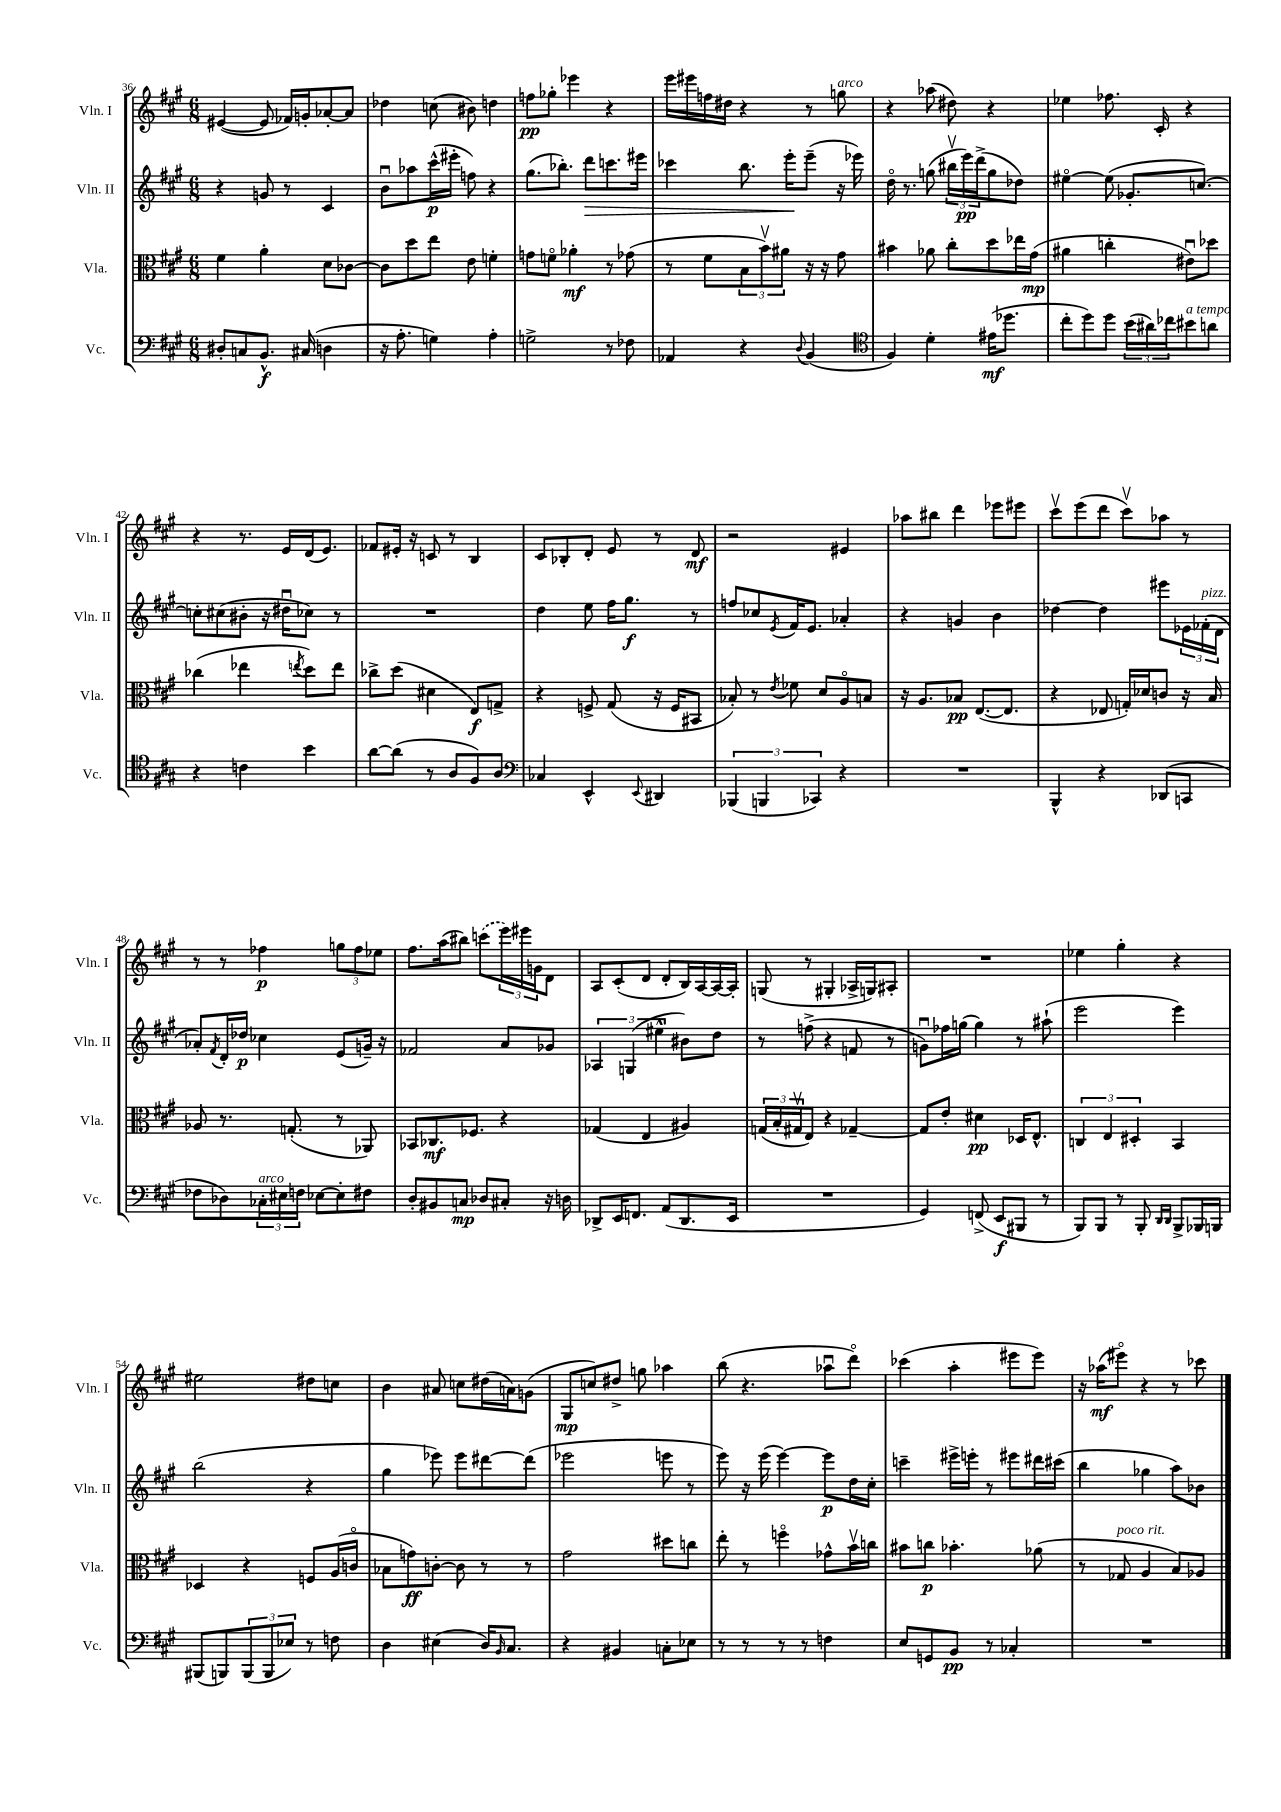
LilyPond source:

<<
\new StaffGroup <<
\new Staff = "s0" \with { instrumentName = "Vln. I" shortInstrumentName = "Vln. I" } {
    \clef treble \key a \major \numericTimeSignature \time 6/8
    eis'4~( eis'8 fes'16) g'16-. aes'8~-. aes'8 |
    des''4 c''8( bis'8) d''4 |
    f''8\pp ges''8-. ees'''4 r4 |
    e'''16 eis'''16 f''16 dis''16 r4 r8 g''8^\markup { \italic "arco" } |
    r4 aes''8( dis''8) r4 |
    ees''4 fes''8. cis'16-. r4 |
    r4 r8. e'16 d'16( e'8.) |
    fes'8 eis'16-. r16 c'8 r8 b4 |
    cis'8 bes8-. d'8-. e'8 r8 d'8\mf |
    r2 eis'4 |
    aes''8 bis''8 d'''4 ees'''8 eis'''8 |
    cis'''8\upbow e'''8( d'''8 cis'''8\upbow) aes''8 r8 |
    r8 r8 fes''4\p \tuplet 3/2 { g''8 fes''8 ees''8 } |
    fis''8. a''16( bis''8) \once \slurDashed c'''8( \tuplet 3/2 { e'''16) eis'''16 g'16 } d'8 |
    a8 cis'8-.( d'8 d'8-. b16) a16~ a16~ a16-. |
    g8( r8 gis4-. aes16-> g16) ais8-. |
    R2. |
    ees''4 gis''4-. r4 |
    eis''2 dis''8 c''8 |
    b'4 ais'8 c''8 dis''16( a'16) g'8( |
    gis8\mp c''8) dis''8-> g''8 aes''4 |
    b''8( r4. aes''8\downbow d'''8\flageolet) |
    ces'''4( a''4-. eis'''8 eis'''8) |
    r16 aes''16\mf( eis'''8\flageolet) r4 r8 ces'''8 \bar "|." |
}
\new Staff = "s1" \with { instrumentName = "Vln. II" shortInstrumentName = "Vln. II" } {
    \clef treble \key a \major \numericTimeSignature \time 6/8
    r4 g'8 r8 cis'4 |
    b'8\downbow aes''8 cis'''16-^\p( eis'''16-. f''8) r4 |
    gis''8.( bes''8.-.) d'''8\> c'''8. eis'''16 |
    ces'''4 b''8. e'''16-.\! e'''8--( r16 ees'''16) |
    d''16\flageolet r8. g''8( \tuplet 3/2 { bis''16\upbow e'''16\pp) d'''16->( } g''8 des''8) |
    eis''4~\flageolet eis''8( ges'8.-. c''8.~) |
    c''8-. cis''8( bis'8-. r16 dis''16\downbow ces''8) r8 |
    R2. |
    d''4 e''8 fis''16 gis''8.\f r8 |
    f''8 ces''8 \acciaccatura { e'8 } fis'16 e'8. aes'4-. |
    r4 g'4 b'4 |
    des''4~ des''4 eis'''8 \tuplet 3/2 { ees'16 fes'16-.^\markup { \italic "pizz." }( d'16 } |
    aes'8-.) \acciaccatura { fis'8 } d'16-. des''16\p ces''4 e'8( g'16--) r16 |
    fes'2 a'8 ges'8 |
    \tuplet 3/2 { aes4 g4( eis''4-^ } bis'8) d''8 |
    r8 f''8->( r4 f'8 r8 |
    g'8\downbow) fes''16 g''16( g''4) r8 ais''8-!( |
    e'''2 e'''4) |
    b''2( r4 |
    gis''4 ees'''8) ees'''8 dis'''8~ dis'''8( |
    ees'''2 e'''8 r8 |
    e'''8) r16 e'''16( e'''4~) e'''8\p d''16 cis''16-. |
    c'''4-- eis'''16-> e'''16-. r8 eis'''8 dis'''16 cis'''16( |
    b''4 ges''4 a''8) bes'8 \bar "|." |
}
\new Staff = "s2" \with { instrumentName = "Vla." shortInstrumentName = "Vla." } {
    \clef alto \key a \major \numericTimeSignature \time 6/8
    fis'4 a'4-. d'8 ces'8~ |
    ces'8 d''8 e''8 e'8 f'4-. |
    g'8 f'8\flageolet aes'4-.\mf r8 ges'8( |
    r8 fis'8 \tuplet 3/2 { b8 b'8\upbow) ais'8 } r16 r16 gis'8 |
    bis'4 aes'8 cis''8-. d''8 ees''16 gis'16\mp( |
    ais'4 c''4-. eis'8\downbow) des''8 |
    ces''4( ees''4 \acciaccatura { e''8 } d''8) e''8 |
    ces''8-> d''8( dis'4 e8\f) g8-> |
    r4 f8-> gis8( r16 f16 bis,8 |
    bes8-.) r8 \acciaccatura { e'8 } fes'8 d'8 a8\flageolet b8 |
    r16 a8. bes8\pp e8.~( e8. |
    r4 ees8 g16-.) des'16 c'8 r16 b16 |
    aes8 r8. g8.-.( r8 aes,8) |
    bes,8 ces8.\mf fes8. r4 |
    ges4( e4 ais4) |
    \tuplet 3/2 { g16( b16-. gis16\upbow } e8) r4 ges4~-- |
    ges8 e'8-. dis'4\pp des16 e8.-^ |
    \tuplet 3/2 { c4 e4 dis4-. } b,4 |
    des4 r4 f8 a16( c'16\flageolet |
    bes8 g'8\ff) c'8~-. c'8 r8 r8 |
    gis'2 dis''8 c''8 |
    e''8-. r8 f''4\flageolet ges'8-^ b'16\upbow c''16 |
    bis'8 c''8\p bes'4.-. aes'8( |
    r8 ges8^\markup { \italic "poco rit." } a4 b8) aes8 \bar "|." |
}
\new Staff = "s3" \with { instrumentName = "Vc." shortInstrumentName = "Vc." } {
    \clef bass \key a \major \numericTimeSignature \time 6/8
    dis8-. c8 b,8.-^\f cis16( d4 |
    r16 a8.-. g4) a4-. |
    g2-> r8 fes8 |
    aes,4 r4 \appoggiatura { d8 } b,4( |
    \clef tenor fis4) d'4-. eis'16\mf( des''8. |
    cis''8-. d''8) d''8 \tuplet 3/2 { b'16( ais'16) ces''16 } bis'8^\markup { \italic "a tempo" } a'8 |
    r4 c'4 b'4 |
    a'8~ a'8( r8 a8 fis8) a8 |
    \clef bass ces4 e,4-^ \appoggiatura { e,8 } dis,4 |
    \tuplet 3/2 { bes,,4( b,,4 ces,4) } r4 |
    R2. |
    b,,4-^ r4 des,8( c,8 |
    fes8 des8) \tuplet 3/2 { ces16-.^\markup { \italic "arco" } eis16 f16 } ees8~ ees8-. fis8 |
    d8-. bis,8 c8\mp des8 cis8-. r16 d16 |
    des,8-> e,16 f,8. a,8( des,8. e,16 |
    R2. |
    gis,4) f,8->( e,8\f bis,,8 r8 |
    b,,8) b,,8 r8 b,,8-. \grace { d,16 d,16 } b,,8-> bes,,16 b,,16 |
    bis,,8( b,,8) \tuplet 3/2 { b,,8( b,,8 ees8) } r8 f8 |
    d4 eis4( d16) \grace { b,16 } cis8. |
    r4 bis,4 c8-. ees8 |
    r8 r8 r8 r8 f4 |
    e8 g,8 b,8\pp r8 ces4-. |
    R2. \bar "|." |
}
>>
>>
\layout { \context { \Score currentBarNumber = #36 } }
